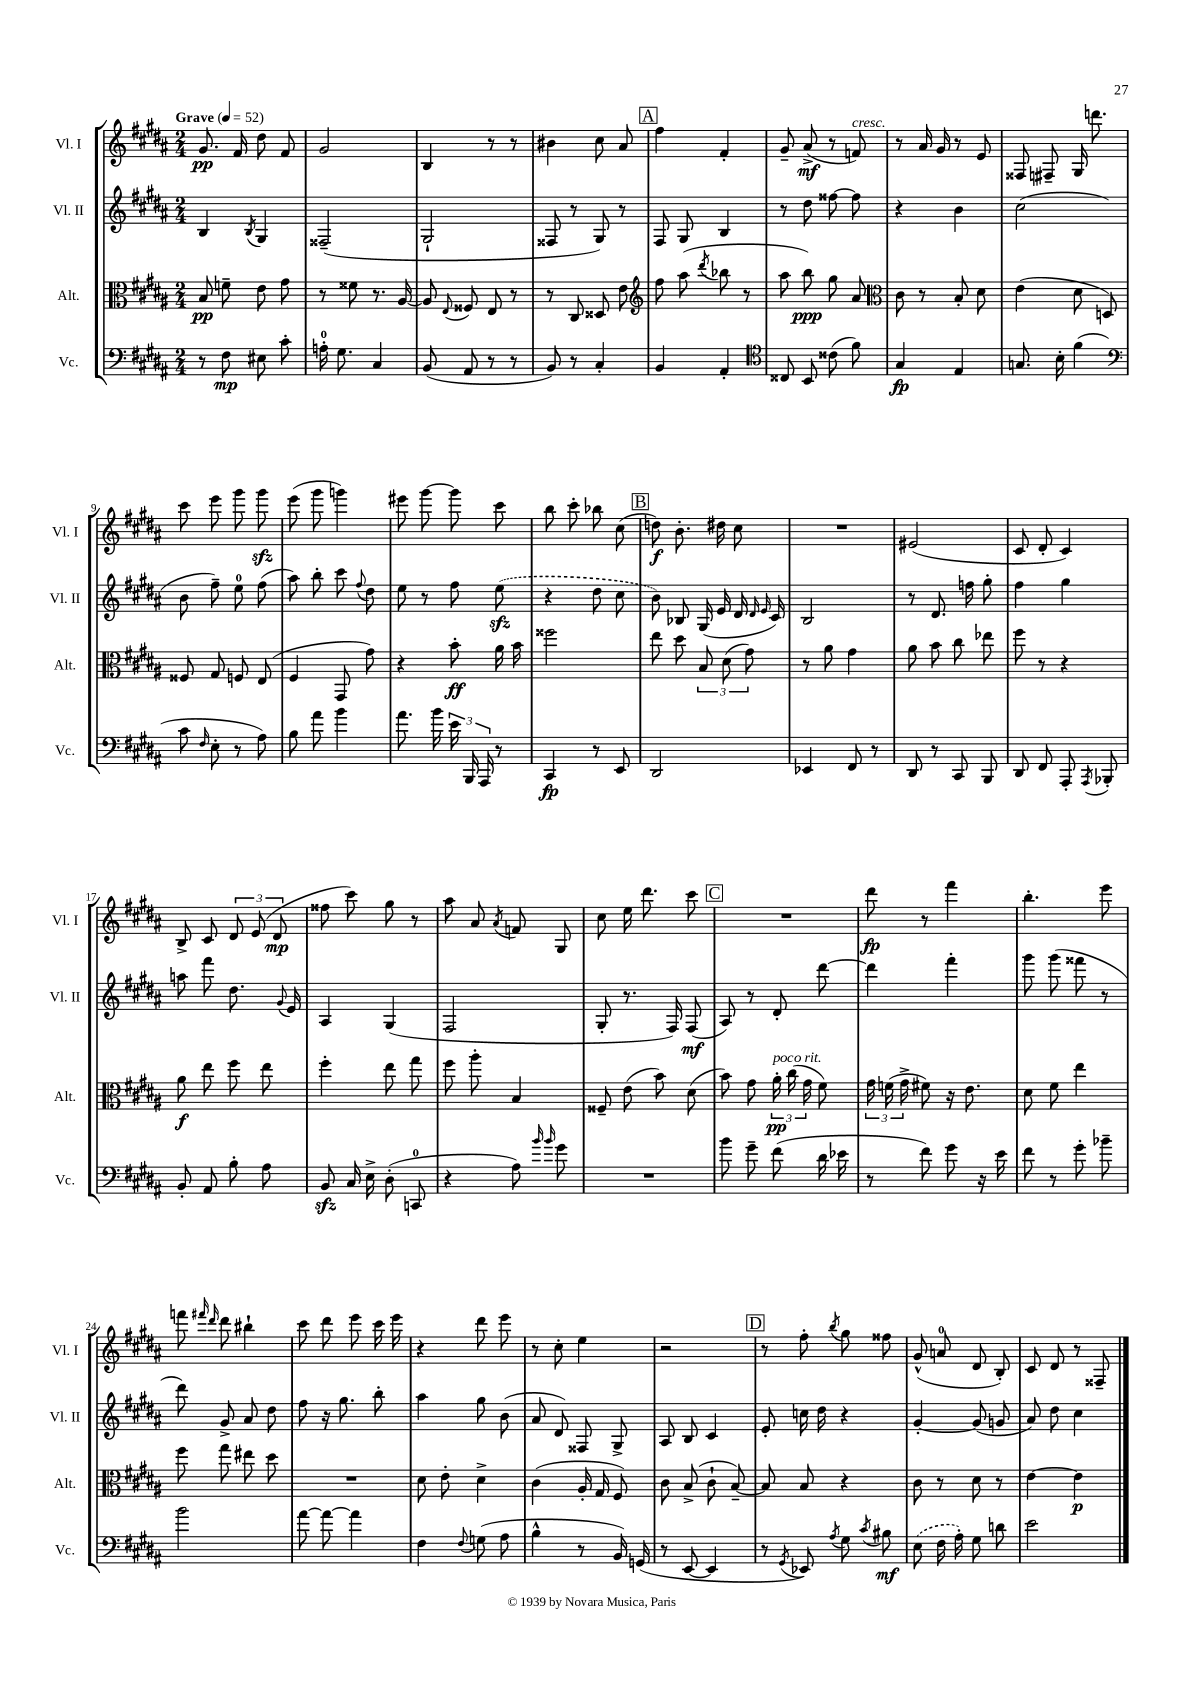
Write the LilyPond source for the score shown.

<<
\new StaffGroup <<
\new Staff = "s0" \with { instrumentName = "Vl. I" shortInstrumentName = "Vl. I" } {
    \clef treble \key b \major \numericTimeSignature \time 2/4 \tempo "Grave" 4 = 52
    \autoBeamOff gis'8.\pp fis'16 dis''8 fis'8 |
    gis'2 |
    b4 r8 r8 |
    bis'4 cis''8 ais'8 |
    \mark \markup { \box "A" } fis''4 fis'4-. |
    gis'8-- ais'8->\mf( r8 f'8^\markup { \italic "cresc." }) |
    r8 ais'16 gis'16 r8 e'8 |
    fisis8 fis8-- gis16 d'''8. |
    cis'''8 e'''8 gis'''8 gis'''8\sfz |
    e'''8( gis'''8 g'''4) |
    eis'''8 gis'''8~ gis'''8 cis'''8 |
    b''8 cis'''8-. bes''8 cis''8( |
    \mark \markup { \box "B" } d''8\f) b'8.-. dis''16 cis''8 |
    R2 |
    eis'2( |
    cis'8 dis'8-. cis'4) |
    b8-> cis'8 \tuplet 3/2 { dis'8 e'8( dis'8\mp } |
    fisis''8 cis'''8) gis''8 r8 |
    ais''8 ais'8 \acciaccatura { ais'8 } f'8 gis8 |
    cis''8 e''16 dis'''8. cis'''8 |
    \mark \markup { \box "C" } R2 |
    dis'''8\fp r8 fis'''4 |
    b''4.-. e'''8 |
    f'''8 \grace { fis'''16 dis'''16 } dis'''8 bis''4-! |
    cis'''8 dis'''8 e'''8 cis'''16 e'''16 |
    r4 dis'''8 e'''8 |
    r8 cis''8-. e''4 |
    r2 |
    \mark \markup { \box "D" } r8 fis''8-. \acciaccatura { b''8 } gis''8 fisis''8 |
    gis'8-^( a'8-0 dis'8 b8-.) |
    cis'8 dis'8 r8 fisis8-- \bar "|." |
}
\new Staff = "s1" \with { instrumentName = "Vl. II" shortInstrumentName = "Vl. II" } {
    \clef treble \key b \major \numericTimeSignature \time 2/4
    \autoBeamOff b4 \acciaccatura { b8 } gis4 |
    fisis2--( |
    gis2-! |
    fisis8 r8 gis8) r8 |
    \mark \markup { \box "A" } fis8 gis8 b4 |
    r8 dis''8 fisis''8~ fisis''8 |
    r4 b'4 |
    cis''2( |
    b'8 fis''8--) e''8-0 fis''8( |
    ais''8) b''8-. cis'''8 \appoggiatura { fis''8 } dis''8 |
    e''8 r8 fis''8 \once \slurDashed e''8\sfz( |
    r4 dis''8 cis''8 |
    \mark \markup { \box "B" } b'8) bes8 gis16( e'16 dis'16 \grace { dis'16 e'16 } cis'16) |
    b2 |
    r8 dis'8. f''16 gis''8-. |
    fis''4 gis''4 |
    a''8 fis'''8 dis''8. \appoggiatura { gis'8 } e'16 |
    ais4 gis4( |
    fis2 |
    gis8-. r8. fis16) fis8\mf( |
    \mark \markup { \box "C" } ais8) r8 dis'8-. dis'''8~ |
    dis'''4 fis'''4-. |
    gis'''8 gis'''8( fisis'''8 r8 |
    dis'''8) gis'8-> ais'8 dis''8 |
    fis''8 r16 gis''8. b''8-. |
    ais''4 gis''8 b'8( |
    ais'8 dis'8) fisis8 gis8-> |
    ais8 b8 cis'4 |
    \mark \markup { \box "D" } e'8-. c''16 dis''16 r4 |
    gis'4~-. gis'8( g'8 |
    ais'8) dis''8 cis''4 \bar "|." |
}
\new Staff = "s2" \with { instrumentName = "Alt." shortInstrumentName = "Alt." } {
    \clef alto \key b \major \numericTimeSignature \time 2/4
    \autoBeamOff b8\pp f'8-- e'8 gis'8 |
    r8 fisis'8 r8. ais16~ |
    ais8 \appoggiatura { e8 } fisis8 e8 r8 |
    r8 cis8 disis8 e'8 |
    \mark \markup { \box "A" } \clef treble fis''8 ais''8( \acciaccatura { dis'''8 } bes''8 r8 |
    ais''8 b''8\ppp) gis''8 ais'8 |
    \clef alto cis'8 r8 b8-. dis'8 |
    e'4( dis'8 d8) |
    fisis8 gis8 f8 e8( |
    fis4 gis,8 gis'8) |
    r4 b'8-.\ff ais'16 b'16 |
    fisis''2 |
    \mark \markup { \box "B" } e''8 dis''8 \tuplet 3/2 { b8 dis'8( gis'8) } |
    r8 ais'8 gis'4 |
    ais'8 b'8 cis''8 ees''8 |
    fis''8 r8 r4 |
    ais'8\f e''8 fis''8 e''8 |
    fis''4-. e''8 gis''8 |
    fis''8 ais''8-. b4 |
    fisis8-- e'8( b'8) dis'8( |
    \mark \markup { \box "C" } b'8) gis'8 \tuplet 3/2 { ais'16-.\pp^\markup { \italic "poco rit." } cis''16( gis'16 } fis'8) |
    \tuplet 3/2 { gis'16 f'16( gis'16-> } fis'8) r16 e'8. |
    dis'8 fis'8 e''4 |
    fis''8 gis''8 eis''8 dis''8 |
    R2 |
    dis'8 e'8-. dis'4-> |
    cis'4( ais16-. gis16 fis8) |
    cis'8 b8->( cis'8-! b8~--) |
    \mark \markup { \box "D" } b8 b8 r4 |
    cis'8 r8 dis'8 r8 |
    e'4~ e'4\p \bar "|." |
}
\new Staff = "s3" \with { instrumentName = "Vc." shortInstrumentName = "Vc." } {
    \clef bass \key b \major \numericTimeSignature \time 2/4
    \autoBeamOff r8 fis8\mp eis8 cis'8-. |
    a16-0-. gis8. cis4 |
    b,8( ais,8 r8 r8 |
    b,8) r8 cis4-. |
    \mark \markup { \box "A" } b,4 ais,4-. |
    \clef tenor cisis8 b,8 cisis'8( fis'8) |
    gis4\fp e4 |
    g8. b16-. fis'4( |
    \clef bass cis'8 \grace { fis16 } e8-. r8 ais8) |
    b8 ais'8 b'4 |
    ais'8. b'16 \tuplet 3/2 { e'16 b,,16 ais,,16 } r8 |
    cis,4\fp r8 e,8 |
    \mark \markup { \box "B" } dis,2 |
    ees,4 fis,8 r8 |
    dis,8 r8 cis,8 b,,8 |
    dis,8 fis,8 ais,,8-. \acciaccatura { ais,,8 } bes,,8-. |
    b,8-. ais,8 b8-. ais8 |
    b,8\sfz cis16 e16-> dis8-.( c,8-0 |
    r4 ais8) \grace { b'16 b'16 } gis'8 |
    R2 |
    \mark \markup { \box "C" } b'8 gis'8-- fis'8( dis'16 ees'16 |
    r8 fis'8) gis'8 r16 e'16 |
    fis'8 r8 gis'8-. bes'8-- |
    b'2 |
    ais'8~ ais'8~ ais'4 |
    fis4 \appoggiatura { fis8 } g8( ais8 |
    b4-^ r8 b,16) g,16( |
    r8 e,8~ e,4 |
    \mark \markup { \box "D" } r8 \acciaccatura { gis,8 } ees,8) \acciaccatura { ais8 } gis8 \acciaccatura { cis'8 } bis8\mf |
    \once \slurDashed e8( fis16 ais16-.) gis8 d'8 |
    e'2 \bar "|." |
}
>>
>>
